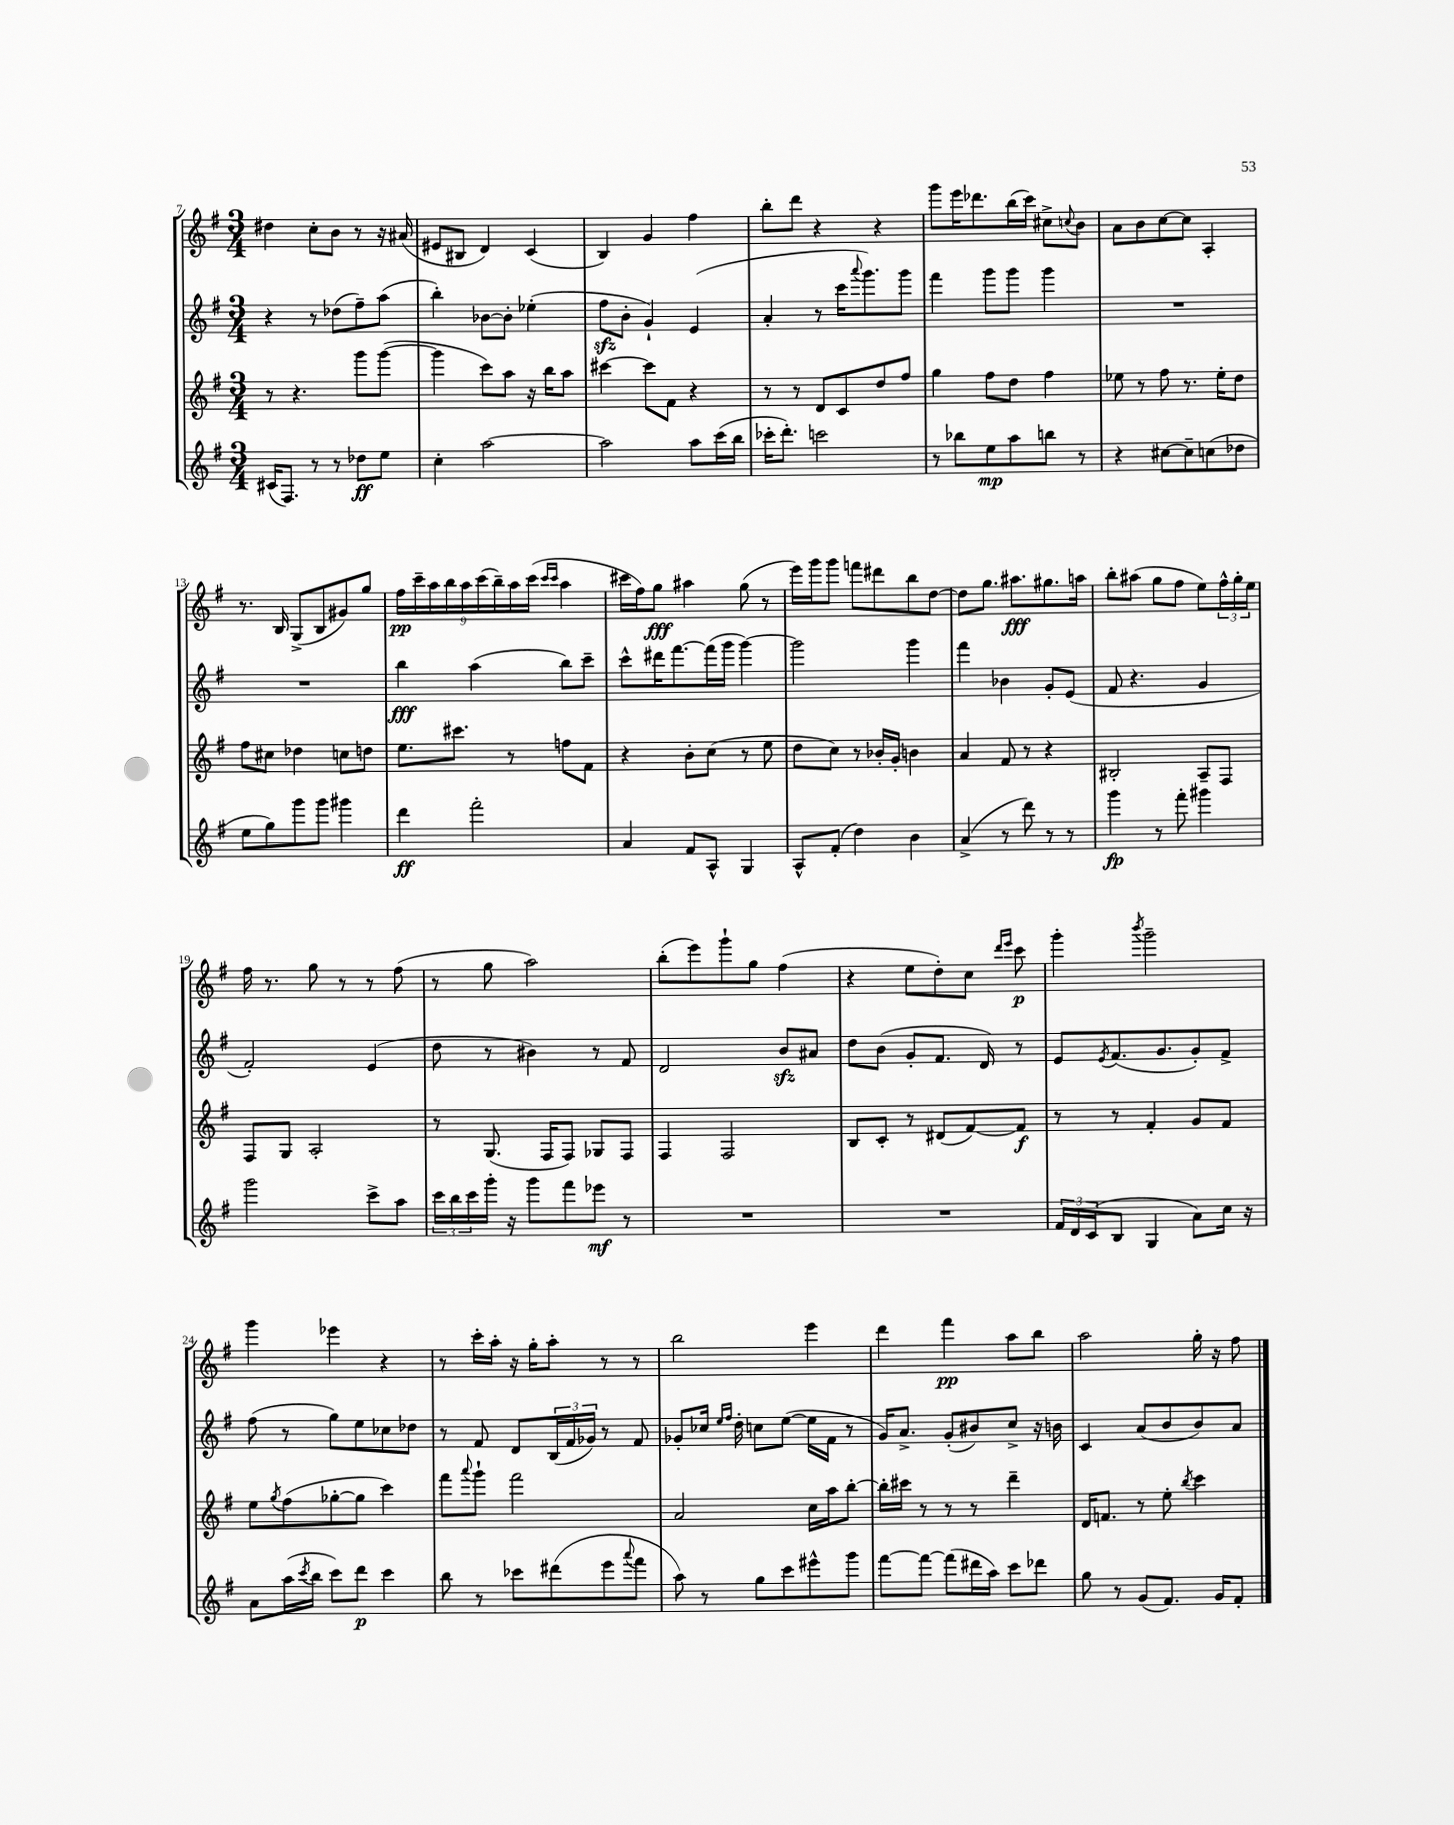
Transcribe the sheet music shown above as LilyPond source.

<<
\new StaffGroup <<
\new Staff = "s0" {
    \clef treble \key g \major \numericTimeSignature \time 3/4
    dis''4 c''8-. b'8 r8 r16 ais'16( |
    eis'8 bis8 d'4) c'4( |
    b4) g'4 fis''4 |
    b''8-. d'''8 r4 r4 |
    g'''8 e'''16 des'''8. b''16( c'''16) cis''8-> \appoggiatura { c''8 } b'8 |
    a'8 b'8 c''8~ c''8 a4-. |
    r8. b16 g8->( b8 gis'8) g''8 |
    \tuplet 9/8 { fis''16\pp c'''16-- a''16 b''16 a''16 c'''16( b''16--) a''16 c'''16( } \grace { c'''16 c'''16 } a''4 |
    cis'''16 fis''16) g''8\fff ais''4 g''8( r8 |
    e'''16) g'''16 g'''8 f'''8 dis'''8 b''8 d''8~ |
    d''8 g''8. ais''8.\fff gis''8. a''16 |
    b''8-. ais''8( g''8 fis''8 e''8) \tuplet 3/2 { fis''16-^ g''16-. e''16 } |
    fis''16 r8. g''8 r8 r8 fis''8( |
    r8 g''8 a''2) |
    b''8-.( e'''8) g'''8-! g''8 fis''4( |
    r4 e''8 d''8-.) c''8 \grace { d'''16 e'''16 } c'''8\p |
    g'''4-. \acciaccatura { b'''8 } g'''2-- |
    g'''4 ees'''4 r4 |
    r8 c'''16-. a''16-. r16 g''16-. a''8-. r8 r8 |
    b''2 e'''4 |
    d'''4 fis'''4\pp a''8 b''8 |
    a''2 g''16-. r16 fis''8 \bar "|." |
}
\new Staff = "s1" {
    \clef treble \key g \major \numericTimeSignature \time 3/4
    r4 r8 des''8( fis''8--) a''8( |
    b''4-.) bes'8~ bes'8-. ees''4-.( |
    fis''8\sfz b'8-. g'4-!) e'4( |
    a'4-. r8 c'''16 \appoggiatura { a'''8 } g'''8.) g'''8 |
    fis'''4 g'''8 g'''8 g'''4 |
    R2. |
    R2. |
    b''4\fff a''4( b''8) c'''8-- |
    c'''8-^ dis'''16 fis'''8.~ fis'''16( g'''16 g'''4~) |
    g'''2 g'''4 |
    fis'''4 bes'4 g'8-. e'8( |
    fis'8 r4. g'4 |
    fis'2-.) e'4( |
    d''8 r8 bis'4) r8 fis'8 |
    d'2 b'8\sfz ais'8 |
    d''8 b'8( g'8-. fis'8. d'16) r8 |
    e'8 \acciaccatura { e'8 } fis'8.( g'8. g'8-.) fis'8-> |
    fis''8( r8 g''8) e''8 ces''8 des''8 |
    r8 fis'8 d'8 \tuplet 3/2 { b16( fis'16 ges'16) } r8 fis'8 |
    ges'8-. ces''16 \grace { e''16 fis''16 } d''16-. c''8 e''8~( e''16 fis'16 r8 |
    g'16) a'8.-> g'8-.( bis'8) c''8-> r16 b'16 |
    c'4 a'8( b'8 b'8) a'8 \bar "|." |
}
\new Staff = "s2" {
    \clef treble \key g \major \numericTimeSignature \time 3/4
    r8 r4. g'''8 g'''8~( |
    g'''4 c'''8) a''8 r16 b''16 a''8 |
    cis'''4~ cis'''8 fis'8 r4 |
    r8 r8 d'8 c'8 d''8 fis''8 |
    g''4 fis''8 d''8 fis''4 |
    ees''8 r8 fis''8 r8. ees''16-. d''8 |
    fis''8 cis''8 des''4 c''8 d''8 |
    e''8. cis'''8. r8 f''8 fis'8 |
    r4 b'8-. c''8( r8 e''8 |
    d''8 c''8) r8 bes'16-. g'16-. b'4 |
    a'4 fis'8 r8 r4 |
    bis2-. a8-- fis8 |
    fis8 g8 a2-. |
    r8 g8.( fis16 fis8) ges8 fis8 |
    fis4 fis2 |
    b8 c'8-. r8 dis'8( fis'8~) fis'8\f |
    r8 r8 fis'4-. g'8 fis'8 |
    e''8 \acciaccatura { g''8 } fis''8( ges''8~-. ges''8 c'''4) |
    fis'''8 \appoggiatura { a'''8 } g'''8-! fis'''2 |
    a'2 c''16 a''16 b''8~-. |
    b''16-. cis'''16 r8 r8 r8 d'''4-- |
    d'16 f'8. r8 e''8-. \acciaccatura { b''8 } c'''4 \bar "|." |
}
\new Staff = "s3" {
    \clef treble \key g \major \numericTimeSignature \time 3/4
    cis'16( fis8.) r8 r8 des''8\ff e''8 |
    c''4-. a''2~ |
    a''2 a''8 c'''16( b''16 |
    ces'''16-. d'''8.-.) c'''2 |
    r8 bes''8 e''8\mp a''8 b''8 r8 |
    r4 cis''8~ cis''8-- c''8( des''8 |
    e''8 g''8) g'''8 g'''8 gis'''4 |
    d'''4\ff fis'''2-. |
    a'4 fis'8 a8-^ g4 |
    a8-^ fis'8-.( d''4) b'4 |
    a'4->( r8 d'''8) r8 r8 |
    g'''4\fp r8 fis'''8-. gis'''4 |
    g'''2 c'''8-> a''8 |
    \tuplet 3/2 { c'''16 b''16 c'''16 } g'''16-. r16 g'''8 fis'''8 ees'''8\mf r8 |
    R2. |
    R2. |
    \tuplet 3/2 { fis'16 d'16 c'16( } b8 g4 a'8) c''16 r16 |
    a'8 a''16( \acciaccatura { c'''8 } b''16 c'''8) d'''8\p c'''4 |
    b''8 r8 ces'''8 dis'''8( e'''8 \appoggiatura { a'''8 } fis'''8 |
    a''8) r8 g''8 c'''8 eis'''8-^ g'''8 |
    fis'''8~ fis'''8~ fis'''8( dis'''16 a''16) c'''8 des'''8 |
    g''8 r8 g'8( fis'8.) g'16 fis'8-. \bar "|." |
}
>>
>>
\layout { \context { \Score currentBarNumber = #7 } }
